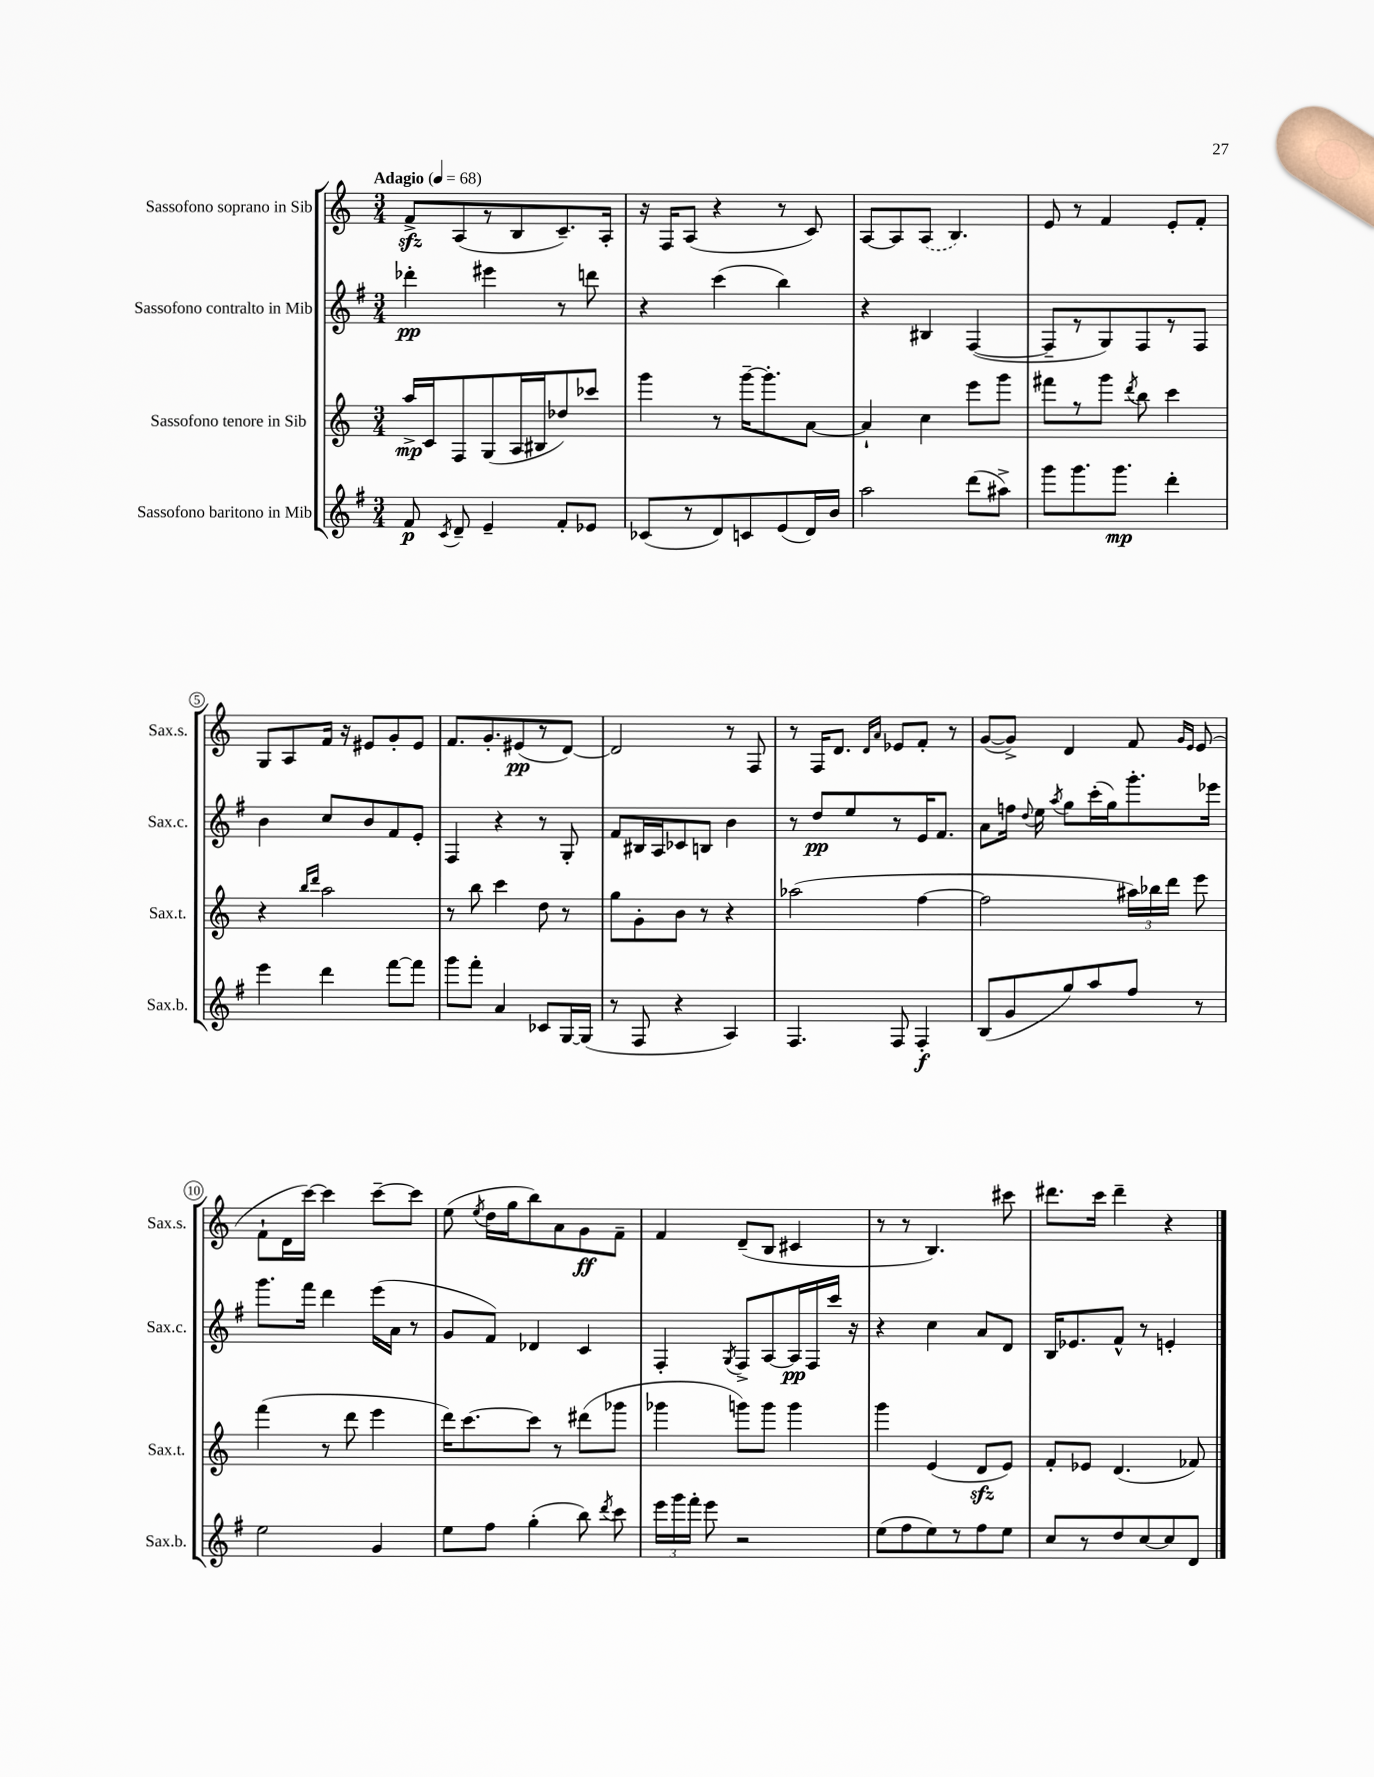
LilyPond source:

<<
\new StaffGroup <<
\new Staff = "s0" \with { instrumentName = "Sassofono soprano in Sib" shortInstrumentName = "Sax.s." } {
    \clef treble \key c \major \numericTimeSignature \time 3/4 \tempo "Adagio" 4 = 68
    \autoBeamOff f'8[->\sfz a8( r8 b8 c'8.--) a16]-. |
    r16 f16[ a8]( r4 r8 c'8) |
    a8[~ a8 \once \slurDashed a8]( b4.) |
    e'8 r8 f'4 e'8[-. f'8]-. |
    g8[ a8 f'16] r16 eis'8[ g'8-. eis'8] |
    f'8.[ g'8.-. eis'8\pp( r8 d'8]~) |
    d'2 r8 f8 |
    r8 f16[ d'8.] \grace { d'16[ a'16] } ees'8[ f'8]-. r8 |
    g'8[~( g'8]->) d'4 f'8 \grace { g'16[ e'16] } e'8( |
    f'8[-! d'16 c'''16]~) c'''4 c'''8[~-- c'''8] |
    e''8( \acciaccatura { e''8 } d''16[ g''16 b''8) a'8 g'8\ff f'8]-- |
    f'4 d'8[--( b8] cis'4 |
    r8 r8 b4.) cis'''8 |
    dis'''8.[ c'''16] dis'''4-- r4 \bar "|." |
}
\new Staff = "s1" \with { instrumentName = "Sassofono contralto in Mib" shortInstrumentName = "Sax.c." } {
    \clef treble \key g \major \numericTimeSignature \time 3/4
    \autoBeamOff des'''4-.\pp eis'''4 r8 d'''8 |
    r4 c'''4( b''4) |
    r4 bis4 fis4~( |
    fis8[-- r8 g8) fis8 r8 fis8] |
    b'4 c''8[ b'8 fis'8 e'8]-. |
    fis4 r4 r8 g8-. |
    fis'8[ bis16 a16 ces'8 b8] b'4 |
    r8 d''8[\pp e''8 r8 e'16 fis'8.] |
    a'8[ f''16] \appoggiatura { d''8 } e''16 \acciaccatura { a''8 } g''8[ c'''16-.( g''16) g'''8.-. ees'''16] |
    g'''8.[ fis'''16] d'''4 e'''16[( a'16] r8 |
    g'8[ fis'8]) des'4 c'4 |
    fis4-. \acciaccatura { g8 } fis8[-> a8~ a16\pp fis16 c'''16] r16 |
    r4 c''4 a'8[ d'8] |
    b16[ ees'8. fis'8]-^ r8 e'4-. \bar "|." |
}
\new Staff = "s2" \with { instrumentName = "Sassofono tenore in Sib" shortInstrumentName = "Sax.t." } {
    \clef treble \key c \major \numericTimeSignature \time 3/4
    \autoBeamOff a''16[->\mp c'16 f8 g8( a16 bis16 des''8) ces'''8] |
    g'''4 r8 g'''16[~-- g'''8.-. a'8]~ |
    a'4-! c''4 e'''8[ g'''8] |
    fis'''8[ r8 g'''8] \acciaccatura { d'''8 } b''8 c'''4 |
    r4 \grace { b''16[ d'''16] } a''2 |
    r8 b''8 c'''4 d''8 r8 |
    g''8[ g'8-. b'8] r8 r4 |
    aes''2( f''4~ |
    f''2 \tuplet 3/2 { ais''16[) bes''16 d'''16] } e'''8 |
    f'''4( r8 d'''8 e'''4 |
    d'''16[) c'''8.~ c'''8] r8 dis'''8[( ges'''8] |
    ges'''4 g'''8[) g'''8] g'''4 |
    g'''4 e'4( d'8[\sfz e'8]) |
    f'8[-. ees'8] d'4.( fes'8) \bar "|." |
}
\new Staff = "s3" \with { instrumentName = "Sassofono baritono in Mib" shortInstrumentName = "Sax.b." } {
    \clef treble \key g \major \numericTimeSignature \time 3/4
    \autoBeamOff fis'8\p \acciaccatura { c'8 } d'8-- e'4-- fis'8[-. ees'8] |
    ces'8[( r8 d'8) c'8 e'8( d'16) b'16] |
    a''2 d'''8[( ais''8]->) |
    g'''8[ g'''8. g'''8.]\mp d'''4-. |
    e'''4 d'''4 fis'''8[~ fis'''8] |
    g'''8[ fis'''8]-. a'4 ces'8[ g16~ g16]( |
    r8 fis8 r4 a4) |
    fis4. fis8 fis4-.\f |
    b8[( g'8 g''8) a''8 fis''8] r8 |
    e''2 g'4 |
    e''8[ fis''8] g''4-.( b''8) \acciaccatura { d'''8 } c'''8 |
    \tuplet 3/2 { e'''16[ g'''16 fis'''16]-. } e'''8 r2 |
    e''8[( fis''8 e''8) r8 fis''8 e''8] |
    c''8[ r8 d''8 c''8~ c''8 d'8] \bar "|." |
}
>>
>>
\layout { \context { \Score \override BarNumber.stencil = #(make-stencil-circler 0.1 0.3 ly:text-interface::print) } }
